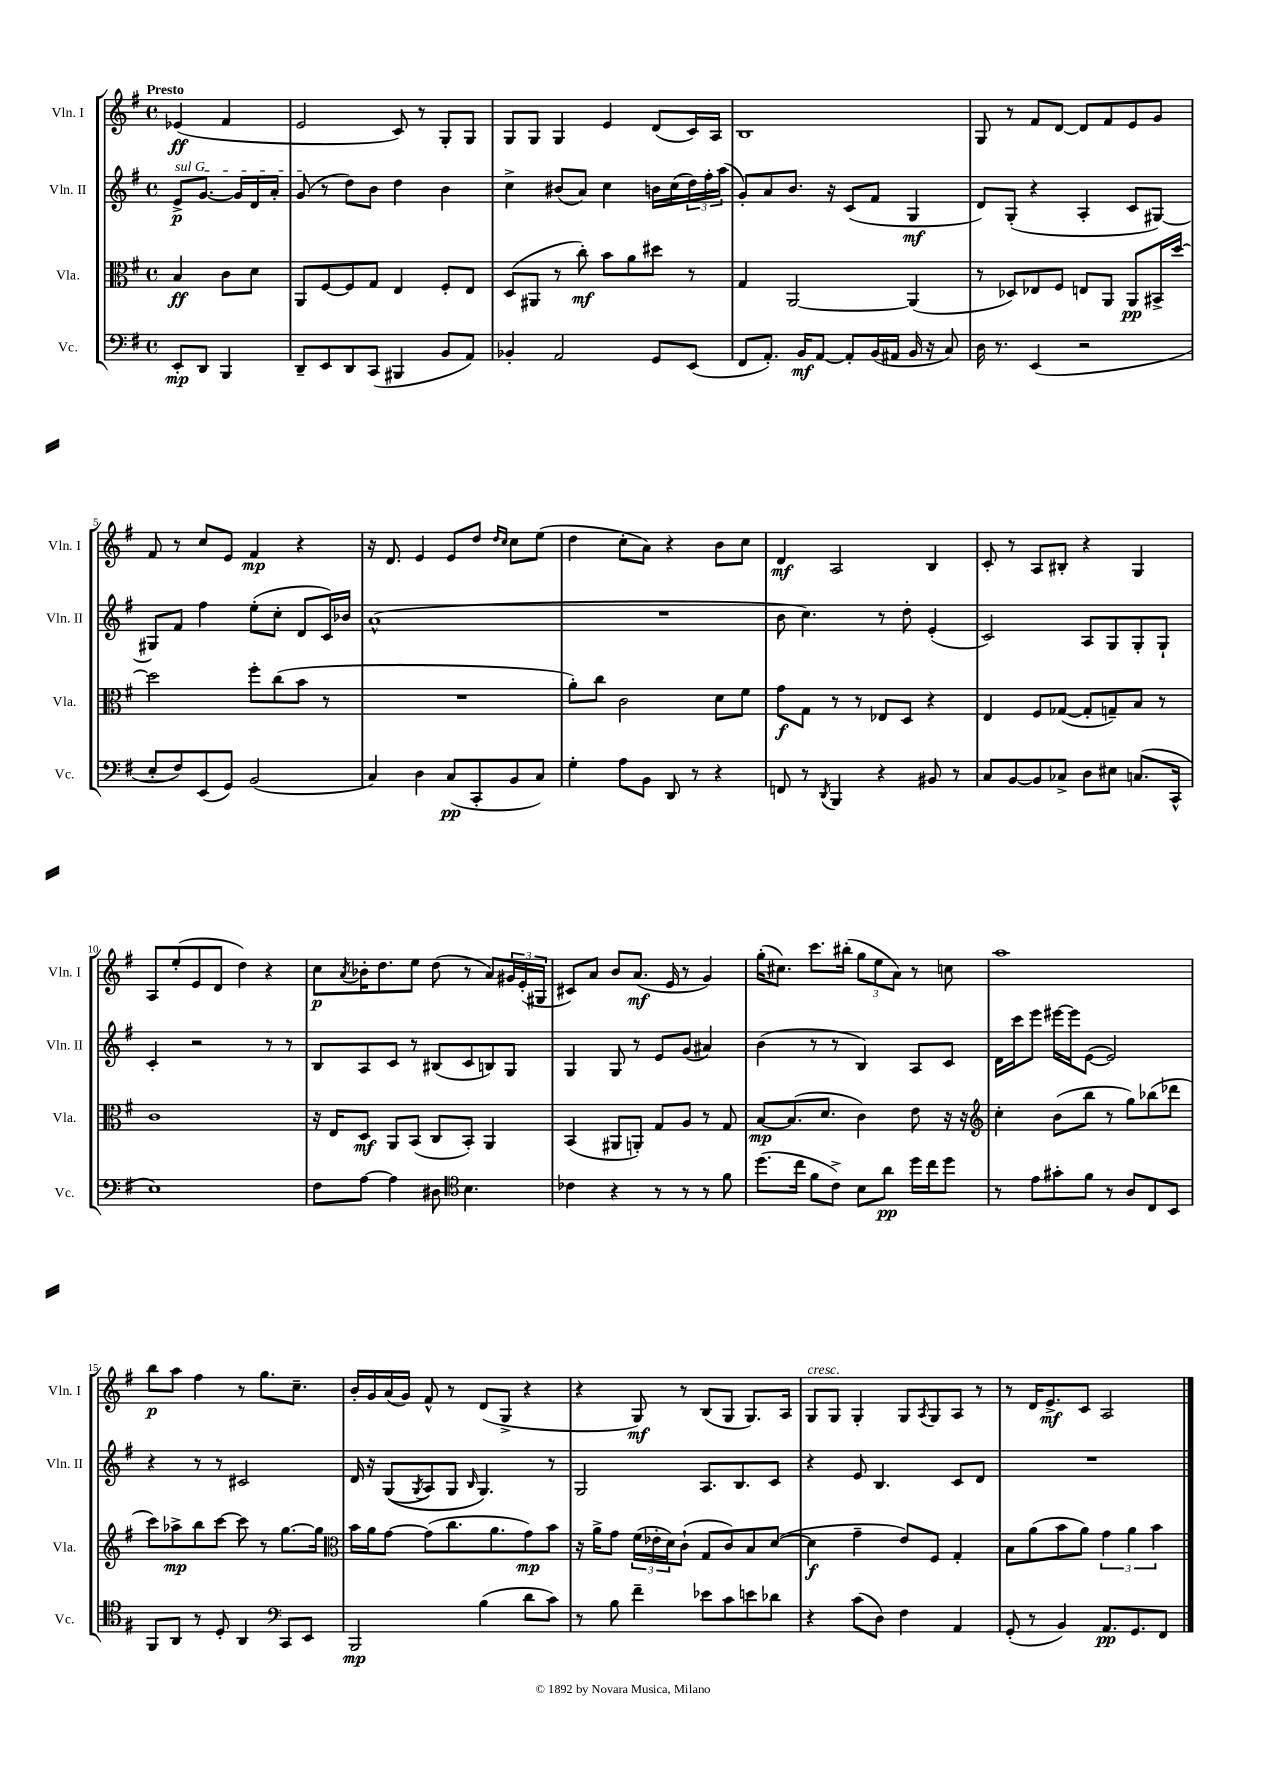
<<
\new StaffGroup <<
\new Staff = "s0" \with { instrumentName = "Vln. I" shortInstrumentName = "Vln. I" } {
    \clef treble \key g \major \defaultTimeSignature \time 4/4 \partial 2 \tempo "Presto"
    ees'4\ff( fis'4 |
    e'2 c'8) r8 g8-. g8 |
    g8 g8 g4 e'4 d'8( c'16) a16 |
    b1 |
    g8 r8 fis'8 d'8~ d'8 fis'8 e'8 g'8 |
    fis'8 r8 c''8 e'8 fis'4\mp r4 |
    r16 d'8. e'4 e'8 d''8 \grace { d''16 c''16 } c''8 e''8( |
    d''4 c''8-. a'8) r4 b'8 c''8 |
    d'4\mf a2 b4 |
    c'8-. r8 a8 bis8-. r4 g4 |
    a8 e''8-.( e'8 d'8 d''4) r4 |
    c''8\p \acciaccatura { a'8 } bes'16-. d''8. e''8 d''8( r8 a'8) \tuplet 3/2 { gis'16 e'16-.( gis16 } |
    cis'8) a'8 b'8 a'8.\mf( e'16 r8 g'4) |
    g''16-.( cis''8.) c'''8. bis''16-.( \tuplet 3/2 { g''8 e''8 a'8) } r8 c''8 |
    a''1 |
    b''8\p a''8 fis''4 r8 g''8. c''8.-- |
    b'16-. g'16 a'16( g'16) fis'8-^ r8 d'8( g8-> r4 |
    r4 g8\mf) r8 b8( g8 g8.) a16 |
    g8^\markup { \italic "cresc." } g8 g4-. g8 \acciaccatura { a8 } g8 a8 r8 |
    r8 d'16 e'8.->\mf c'8 a2 \bar "|." |
}
\new Staff = "s1" \with { instrumentName = "Vln. II" shortInstrumentName = "Vln. II" } {
    \clef treble \key g \major \defaultTimeSignature \time 4/4 \partial 2
    \once \override TextSpanner.bound-details.left.text = \markup { \italic "sul G" } e'8->\p\startTextSpan g'8.~ g'16 d'16 a'16-. |
    g'8\stopTextSpan( r8 d''8) b'8 d''4 b'4 |
    c''4-> bis'8( a'8) c''4 b'16 c''16( \tuplet 3/2 { d''16) fis''16-. a''16( } |
    g'8-.) a'8 b'8. r16 c'8( fis'8 g4\mf |
    d'8) g8-.( r4 a4-. c'8 gis8~) |
    gis8 fis'8 fis''4 e''8-.( c''8-. d'8 c'16) bes'16 |
    a'1-^( |
    R1 |
    b'8 c''4.) r8 d''8-. e'4-.( |
    c'2) a8 g8 g8-. g8-! |
    c'4-. r2 r8 r8 |
    b8 a8 c'8 r8 bis8( c'8 b8) g8 |
    g4 g8 r8 e'8 g'8( ais'4) |
    b'4( r8 r8 b4) a8 c'8 |
    d'16 c'''16 e'''8 eis'''16~ eis'''16 e'8~( e'2) |
    r4 r8 r8 cis'2 |
    d'16 r16 g8(\( \acciaccatura { g8 } a8) g8 \grace { b16 } g4.\) r8 |
    g2 a8. b8. c'8 |
    r4 e'8 b4. c'8 d'8 |
    R1 \bar "|." |
}
\new Staff = "s2" \with { instrumentName = "Vla." shortInstrumentName = "Vla." } {
    \clef alto \key g \major \defaultTimeSignature \time 4/4 \partial 2
    b4\ff c'8 d'8 |
    a,8 fis8~ fis8 g8 e4 fis8-. e8 |
    d8( ais,8 r8 c''8-.\mf) b'8 a'8 dis''8 r8 |
    g4 a,2~ a,4( |
    r8 des8) ees8 fis8 e8 a,8 a,8\pp bis,16-> d''16~ |
    d''2 fis''8-. c''8( b'8 r8 |
    R1 |
    a'8-.) c''8 c'2 d'8 fis'8 |
    g'8\f g8 r8 r8 ees8 d8 r4 |
    e4 fis8 ges8~( ges8-. g8--) b8 r8 |
    c'1 |
    r16 e16 d8\mf a,8 b,8( c8 b,8-.) a,4 |
    b,4( ais,8 a,8-.) g8 a8 r8 g8 |
    b8~\mp b8.( d'8. c'4) e'8 r16 r16 |
    \clef treble c''4-. b'8( b''8 r8 g''8) bes''8( des'''8 |
    c'''8) aes''8->\mp b''8 c'''8~ c'''8 r8 g''8.~ g''16 |
    \clef alto b'16 a'16 g'8~ g'8( c''8. a'8. g'8\mp) b'8 |
    r16 a'16-> g'8 \tuplet 3/2 { fis'16( ees'16-. d'16) } c'8-!( g8 c'8) b8 d'8~( |
    d'4\f g'4-- e'8) fis8 g4-. |
    b8 a'8( b'8 a'8) \tuplet 3/2 { g'4 a'4 b'4 } \bar "|." |
}
\new Staff = "s3" \with { instrumentName = "Vc." shortInstrumentName = "Vc." } {
    \clef bass \key g \major \defaultTimeSignature \time 4/4 \partial 2
    e,8-.\mp d,8 b,,4 |
    d,8-- e,8 d,8 c,8( bis,,4 b,8 a,8) |
    bes,4-. a,2 g,8 e,8( |
    fis,8 a,8.-.) b,16\mf a,8~ a,8-. b,16( ais,16 b,16 r16 c8) |
    d16 r8. e,4( r2 |
    e8-. fis8) e,8( g,8) b,2( |
    c4) d4 c8\pp( c,8-. b,8 c8) |
    g4-. a8 b,8 d,8 r8 r4 |
    f,8 r8 \acciaccatura { d,8 } b,,4 r4 bis,8 r8 |
    c8 b,8~ b,8 ces8-> d8 eis8 c8.( c,16-^ |
    e1) |
    fis8 a8~ a4 dis8 \clef tenor b4. |
    ces'4 r4 r8 r8 r8 fis'8 |
    d''8.( c''16 fis'8 c'8->) b8 a'8\pp d''16 c''16 d''8 |
    r8 e'8 gis'8-. fis'8 r8 a8 c8 b,8 |
    fis,8 a,8 r8 d8-. a,4 \clef bass c,8 e,8 |
    b,,2\mp b4( d'8 c'8) |
    r8 b8 fis'4-- ees'8 c'8 e'8 des'8 |
    r4 c'8( d8) fis4 a,4 |
    g,8-.( r8 b,4) a,8.\pp g,8. fis,8 \bar "|." |
}
>>
>>
